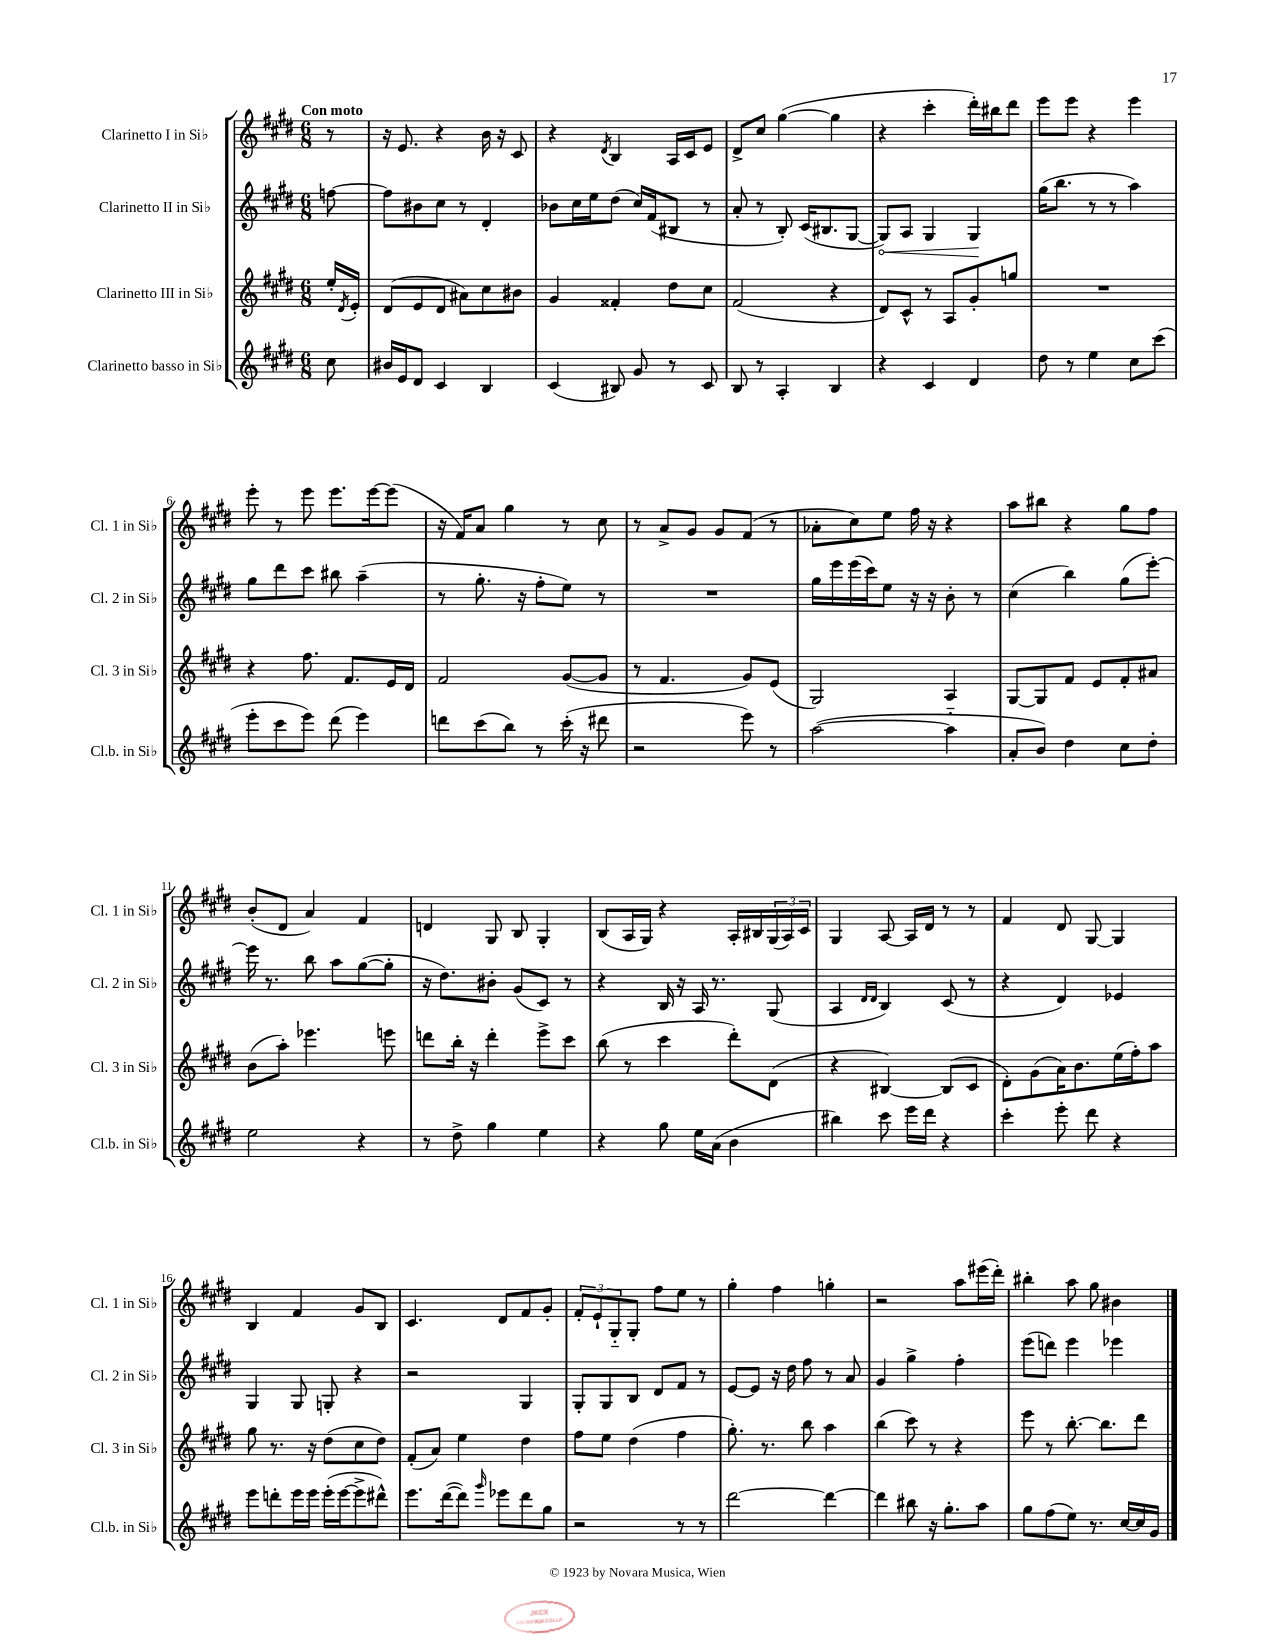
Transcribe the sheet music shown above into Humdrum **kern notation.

**kern	**kern	**kern	**kern
*staff4	*staff3	*staff2	*staff1
*clefG2	*clefG2	*clefG2	*clefG2
*k[f#c#g#d#]	*k[f#c#g#d#]	*k[f#c#g#d#]	*k[f#c#g#d#]
*M6/8	*M6/8	*M6/8	*M6/8
8cc#	16ee'	[8ff	8r
.	8qd#	.	.
.	16e'	.	.
=	=	=	=
16b#	(8d#	8ff]	16r
16e	.	.	8.e
8d#	8e	8b#	.
4c#	8d#	8cc#	4r
.	8a#)	8r	.
4B	8cc#	4d#'	16b
.	.	.	16r
.	8b#	.	8c#
=	=	=	=
(4c#	4g#	8b-	4r
.	.	16cc#	.
.	.	16ee	.
.	.	.	8qd#
8B#)	4f##'	(8dd#	4B
8g#	.	16cc#)	.
.	.	(16f#	.
8r	8dd#	8B#	16A
.	.	.	16c#
8c#	8cc#	8r	8e
=	=	=	=
8B	(2f#	8a'	8d#^
8r	.	8r	8cc#
4A'	.	8B')	([4gg#
.	.	(16c#	.
.	.	8.B#	.
4B	4r	.	4gg#]
.	.	[8G#	.
=	=	=	=
4r	8d#)	8G#])	4r
.	8c#^^	8A	.
4c#	8r	4G#	4ccc#'
.	8A	.	.
4d#	8g#'	4G#	16ddd#')
.	.	.	16bb#
.	8gg	.	8ddd#
=	=	=	=
8dd#	2.r	(16gg#	8eee
.	.	8.bb	.
8r	.	.	8eee
4ee	.	8r	4r
.	.	8r	.
8cc#	.	4aa)	4eee
(8ccc#	.	.	.
=	=	=	=
8eee'	4r	8gg#	8eee'
8ccc#	.	8ddd#	8r
8eee)	8.ff#	8ccc#	8eee
(8ddd#	.	8bb#	8.eee
.	8.f#	.	.
4eee)	.	(4aa~	.
.	.	.	[16eee
.	16e	.	(8eee]
.	16d#	.	.
=	=	=	=
8ddd	2f#	8r	16r
.	.	.	16f#)
(8ccc#	.	8.gg#'	8a
8bb)	.	.	4gg#
.	.	16r	.
8r	.	8ff#'	.
(16ccc#'	([8g#	8ee)	8r
16r	.	.	.
8ddd#	8g#]	8r	8cc#
=	=	=	=
2r	8r	2.r	8r
.	4.f#	.	8a^
.	.	.	8g#
.	.	.	8g#
8eee)	8g#)	.	(8f#
8r	(8e	.	8r
=	=	=	=
([2aa	2G#)	16gg#	8a-'
.	.	16eee	.
.	.	(16eee	8cc#)
.	.	16ccc#)	.
.	.	8ee	8ee
.	.	16r	16ff#
.	.	16r	16r
4aa'~]	4A	8b'	4r
.	.	8r	.
=	=	=	=
8a'	[8G#	(4cc#	8aa
8b)	8G#]	.	8bb#
4dd#	8f#	4bb)	4r
.	8e	.	.
8cc#	8f#'	(8gg#	8gg#
8dd#'	8a#	[8eee')	8ff#
=	=	=	=
2ee	(8b	16eee]	(8b'
.	.	8.r	.
.	8aa')	.	8d#
.	4.eee-	8bb	4a)
.	.	8aa	.
4r	.	([8gg#	4f#
.	8eee	8gg#']	.
=	=	=	=
8r	8ddd	16r	4d
.	.	8.dd#)	.
8dd#^	16bb'	.	.
.	16r	.	.
4gg#	4ddd'	8b#'	8G#
.	.	(8g#	8B
4ee	8eee^	8c#)	4G#'
.	8ccc#	8r	.
=	=	=	=
4r	(8bb	4r	(8B
.	8r	.	16A
.	.	.	16G#)
8gg#	4ccc#	16B	4r
.	.	16r	.
16ee	.	16A	.
(16a	.	8.r	.
4b	8ddd#')	.	16A'
.	.	.	16B#
.	(8d#	(8G#	(24G#
.	.	.	24A)
.	.	.	24c#
=	=	=	=
4bb#)	4r	4A	4G#
.	.	16qqd#	.
.	.	16qqd#	.
8ccc#	[4B#)	4B)	[8A
16eee	.	.	16A]
16ddd#	.	.	16d#
4r	(8B#]	(8c#	8r
.	8c#	8r	8r
=	=	=	=
4ccc#'	8d#')	4r	4f#
.	(8g#	.	.
8eee'	16a)	4d#)	8d#
.	8.b	.	.
8ddd#	.	.	[8G#
4r	(16ee	4e-	4G#]
.	16ff#')	.	.
.	8aa	.	.
=	=	=	=
8eee	8gg#	4G#	4B
8ddd'	8.r	.	.
16eee	.	8G#	4f#
16eee	16r	.	.
(16eee'	(8dd#	8G'	.
[16eee	.	.	.
8eee^]	8cc#	4r	8g#
8ddd#^^)	8dd#)	.	8B
=	=	=	=
8.eee	(8f#'	2r	4.c#
.	8a)	.	.
([16ddd#	.	.	.
8ddd#])	4ee	.	.
16qqggg#	.	.	.
8eee-	.	.	8d#
8ddd#	4dd#	4G#	8f#
8gg#	.	.	8g#'
=	=	=	=
2r	8ff#	8G#'	12f#'
.	.	.	12e`
.	8ee	8G#	.
.	.	.	12G#'~
.	(4dd#	8B	8G#'
.	.	8d#	8ff#
8r	4ff#	8f#	8ee
8r	.	8r	8r
=	=	=	=
[2ddd#	8.gg#')	[8e	4gg#'
.	.	8e]	.
.	8.r	.	.
.	.	16r	4ff#
.	.	16dd#	.
.	8bb	8ff#	.
4ddd#_	4aa	8r	4gg'
.	.	8a	.
=	=	=	=
4ddd#]	(4bb	4g#	2r
8bb#	8ccc#)	4gg#^	.
16r	8r	.	.
8.gg#'	.	.	.
.	4r	4ff#'	8aa
8aa	.	.	(16eee#
.	.	.	16ddd#')
=	=	=	=
8gg#	8eee	(8eee	4bb#'
(8ff#	8r	8ddd)	.
8ee)	[8.bb'	4eee	8aa
8.r	.	.	8gg#
.	8.bb]	.	.
.	.	4eee-	4b#
[16cc#	.	.	.
16cc#]	8ddd#	.	.
16g#	.	.	.
==	==	==	==
*-	*-	*-	*-
